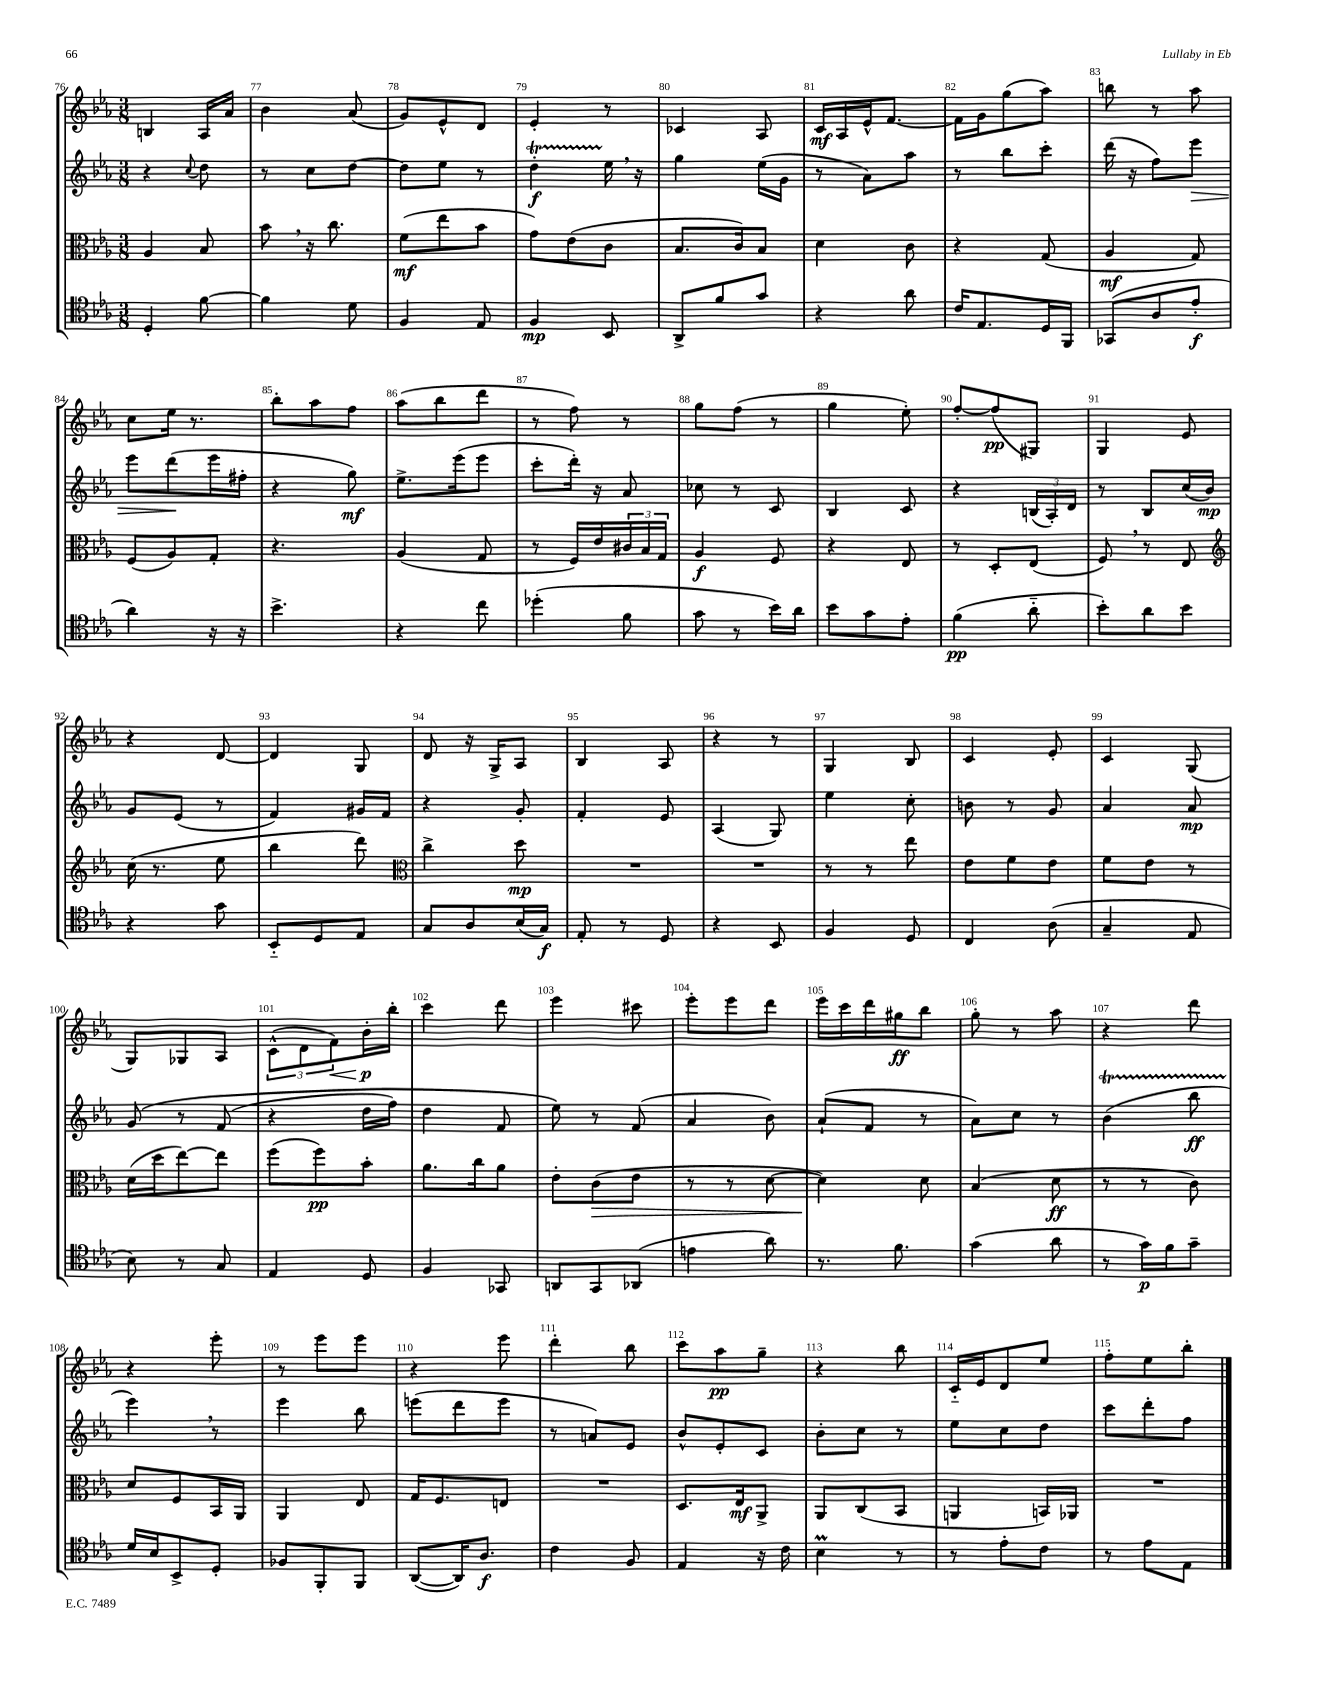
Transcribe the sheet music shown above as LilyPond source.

<<
\new StaffGroup <<
\new Staff = "s0" {
    \clef treble \key ees \major \numericTimeSignature \time 3/8
    b4 aes16 aes'16 |
    bes'4 aes'8( |
    g'8) ees'8-^ d'8 |
    ees'4-. r8 |
    ces'4 aes8 |
    c'16\mf aes16 ees'16-^ f'8.~ |
    f'16 g'16 g''8( aes''8) |
    b''8 r8 aes''8 |
    c''8 ees''16 r8. |
    bes''8-. aes''8 f''8 |
    aes''8( bes''8 d'''8 |
    r8 f''8) r8 |
    g''8 f''8( r8 |
    g''4 ees''8-.) |
    f''8~-. f''8\pp( gis8) |
    g4 ees'8 |
    r4 d'8~ |
    d'4 g8 |
    d'8 r16 g16-> aes8 |
    bes4 aes8 |
    r4 r8 |
    g4 bes8 |
    c'4 ees'8-. |
    c'4 g8( |
    g8) ges8 aes8 |
    \tuplet 3/2 { c'8-^( d'8 f'8\<) } bes'16-.\p\! bes''16-. |
    c'''4 d'''8 |
    ees'''4 cis'''8 |
    ees'''8-. ees'''8 d'''8 |
    ees'''16 c'''16 d'''16 gis''16\ff bes''8 |
    g''8-. r8 aes''8 |
    r4 d'''8 |
    r4 ees'''8-. |
    r8 ees'''8 ees'''8 |
    r4 ees'''8 |
    d'''4-. bes''8 |
    c'''8 aes''8\pp g''8-- |
    r4 bes''8 |
    c'16-_ ees'16 d'8 ees''8 |
    f''8-. ees''8 bes''8-. \bar "|." |
}
\new Staff = "s1" {
    \clef treble \key ees \major \numericTimeSignature \time 3/8
    r4 \appoggiatura { c''8 } d''8 |
    r8 c''8 d''8~ |
    d''8 ees''8 r8 |
    d''4-.\startTrillSpan\f ees''16\stopTrillSpan \breathe r16 |
    g''4 ees''16( g'16 |
    r8 aes'8) aes''8 |
    r8 bes''8 c'''8-. |
    d'''16( r16 f''8) ees'''8\> |
    ees'''8 d'''8\!( ees'''16 fis''16-. |
    r4 g''8\mf) |
    ees''8.-> ees'''16( ees'''8 |
    c'''8-. d'''16-.) r16 aes'8 |
    ces''8 r8 c'8 |
    bes4 c'8 |
    r4 \tuplet 3/2 { b16( aes16-.) d'16 } |
    r8 bes8 c''16( bes'16\mp) |
    g'8 ees'8( r8 |
    f'4) gis'16 f'16 |
    r4 g'8-. |
    f'4-. ees'8 |
    aes4( g8) |
    ees''4 c''8-. |
    b'8 r8 g'8 |
    aes'4 aes'8\mp |
    g'8\( r8 f'8( |
    r4 d''16 f''16) |
    d''4 f'8 |
    ees''8\) r8 f'8( |
    aes'4 bes'8) |
    aes'8-!( f'8 r8 |
    aes'8) c''8 r8 |
    bes'4\startTrillSpan( bes''8\ff |
    ees'''4\stopTrillSpan) \breathe r8 |
    ees'''4 bes''8 |
    e'''8( d'''8 e'''8 |
    r8 a'8) ees'8 |
    bes'8-^ ees'8-. c'8 |
    bes'8-. c''8 r8 |
    ees''8 c''8 d''8 |
    c'''8 d'''8-. f''8 \bar "|." |
}
\new Staff = "s2" {
    \clef alto \key ees \major \numericTimeSignature \time 3/8
    aes4 bes8 |
    bes'8 \breathe r16 c''8. |
    f'8\mf( ees''8 bes'8 |
    g'8) ees'8( c'8 |
    bes8. c'16) bes8 |
    d'4 c'8 |
    r4 g8( |
    aes4\mf g8) |
    f8( aes8) g8-. |
    r4. |
    aes4( g8 |
    r8 f16) ees'16 \tuplet 3/2 { cis'16 bes16 g16 } |
    aes4\f f8 |
    r4 ees8 |
    r8 d8-. ees8( |
    f8) \breathe r8 ees8 |
    \clef treble c''16( r8. ees''8 |
    bes''4 d'''8) |
    \clef alto c''4-> d''8\mp |
    R4. |
    R4. |
    r8 r8 ees''8 |
    ees'8 f'8 ees'8 |
    f'8 ees'8 r8 |
    d'16( d''16 ees''8~) ees''8 |
    f''8( f''8\pp) bes'8-. |
    aes'8. c''16 aes'8 |
    ees'8-. c'8\>( ees'8 |
    r8 r8 d'8~ |
    d'4\!) d'8 |
    bes4( d'8\ff |
    r8 r8 c'8) |
    d'8 f8 bes,16 aes,16 |
    aes,4 ees8 |
    g16 f8. e8 |
    R4. |
    d8. ees16\mf aes,8-> |
    aes,8 c8( bes,8 |
    a,4 b,16) aes,16 |
    R4. \bar "|." |
}
\new Staff = "s3" {
    \clef tenor \key ees \major \numericTimeSignature \time 3/8
    d4-. f'8~ |
    f'4 d'8 |
    f4 ees8 |
    f4\mp bes,8 |
    aes,8-> f'8 g'8 |
    r4 aes'8 |
    c'16 ees8. d16 f,16 |
    ges,8( aes8 ees'8-.\f |
    aes'4) r16 r16 |
    bes'4.-> |
    r4 c''8 |
    des''4-.( f'8 |
    g'8 r8 bes'16) aes'16 |
    bes'8 g'8 ees'8-. |
    f'4\pp( aes'8-_ |
    bes'8-.) aes'8 bes'8 |
    r4 g'8 |
    bes,8-_ d8 ees8 |
    g8 aes8 bes16( g16\f) |
    ees8-. r8 d8 |
    r4 bes,8 |
    f4 d8 |
    c4 aes8( |
    g4-- ees8 |
    bes8) r8 g8 |
    ees4 d8 |
    f4 ges,8 |
    a,8 g,8 aes,8( |
    e'4 aes'8) |
    r8. f'8. |
    g'4( aes'8 |
    r8 g'16\p) f'16 g'8-- |
    d'16 bes16 bes,8-> d8-. |
    fes8 f,8-. f,8 |
    aes,8~( aes,16) aes8.\f |
    c'4 f8 |
    ees4 r16 c'16 |
    bes4\prall r8 |
    r8 ees'8-. c'8 |
    r8 ees'8 ees8 \bar "|." |
}
>>
>>
\layout { \context { \Score currentBarNumber = #76 \override BarNumber.break-visibility = ##(#f #t #t) barNumberVisibility = #all-bar-numbers-visible } }
